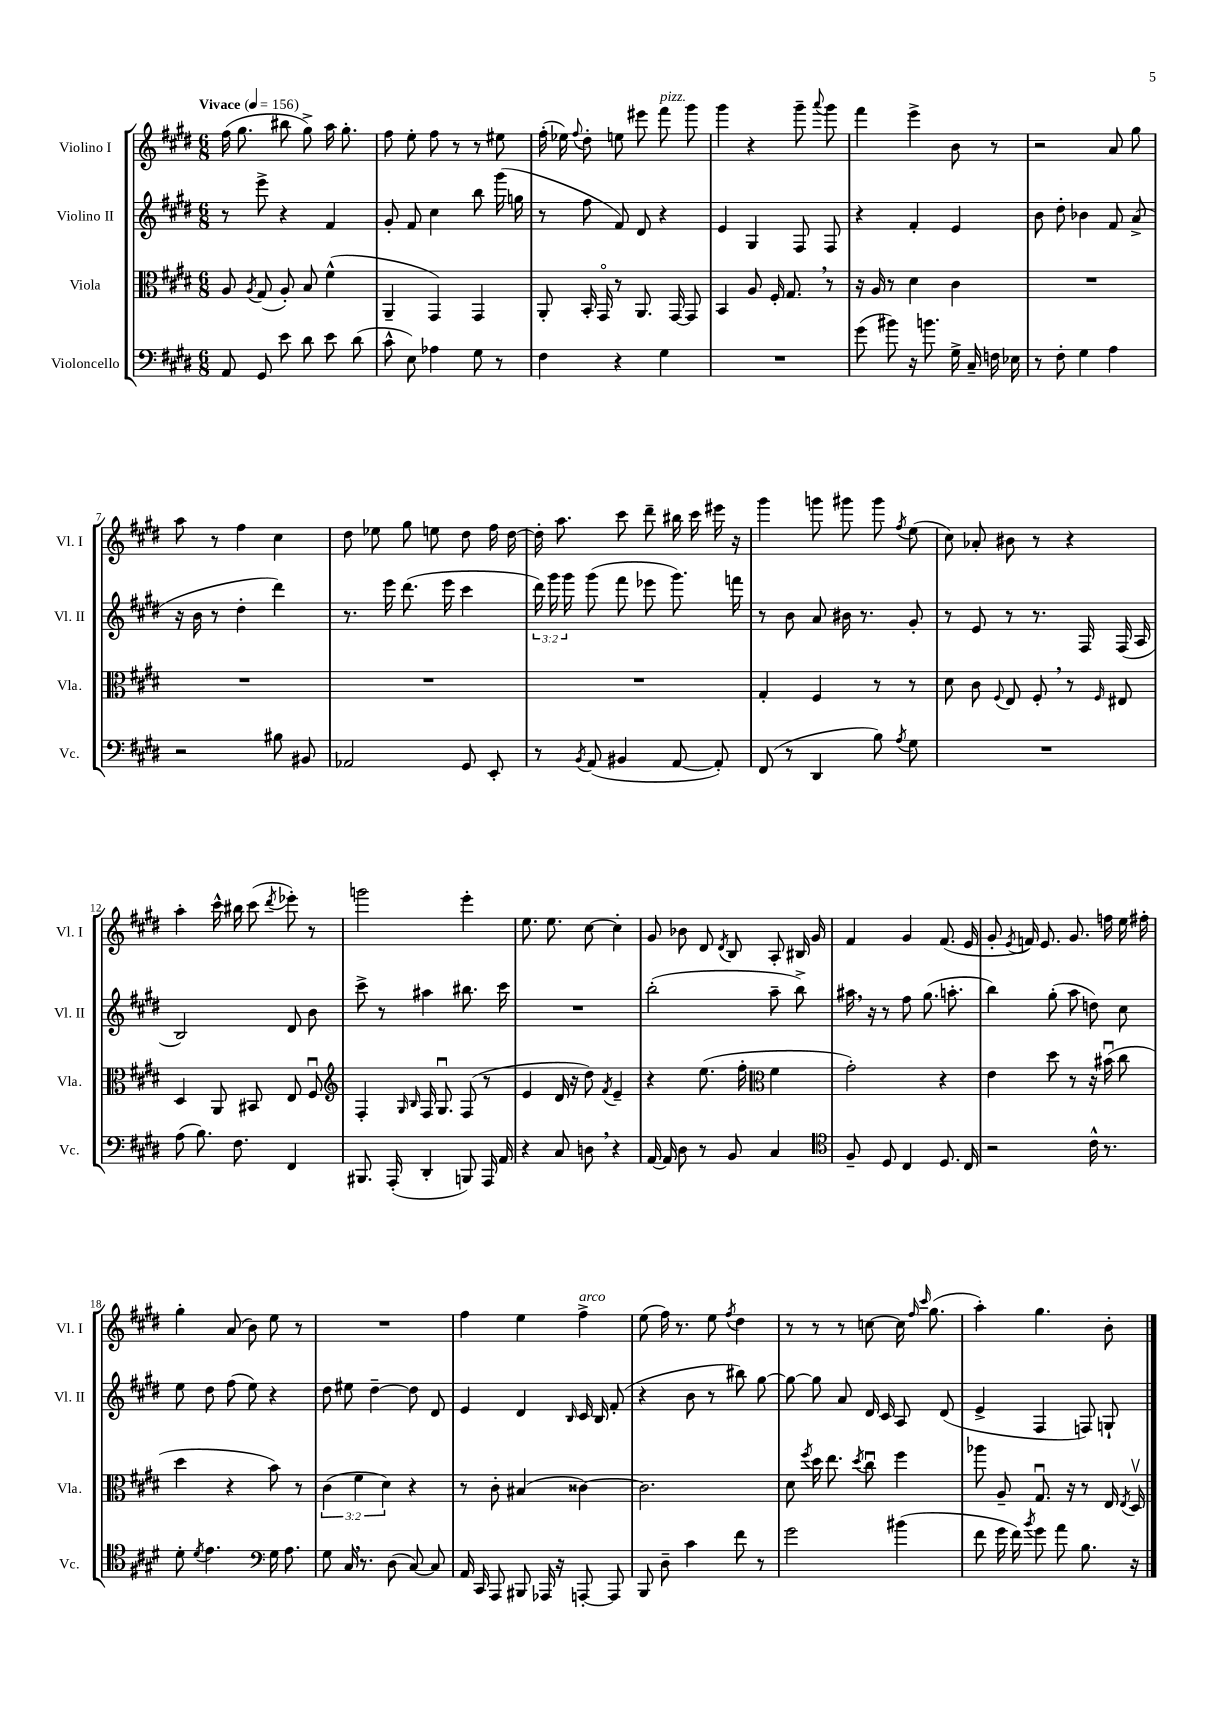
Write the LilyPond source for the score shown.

<<
\new StaffGroup <<
\new Staff = "s0" \with { instrumentName = "Violino I" shortInstrumentName = "Vl. I" } {
    \clef treble \key e \major \numericTimeSignature \time 6/8 \tempo "Vivace" 4 = 156
    \autoBeamOff fis''16( gis''8. bis''8 gis''8->) a''16 gis''8.-. |
    fis''8 e''8-. fis''8 r8 r8 eis''8 |
    fis''16-.( ees''16) \appoggiatura { fis''8 } dis''8-. e''8 eis'''8 fis'''8^\markup { \italic "pizz." } gis'''8 |
    gis'''4 r4 gis'''8-- \appoggiatura { a'''8 } gis'''8 |
    fis'''4 e'''4-> b'8 r8 |
    r2 a'8 gis''8 |
    a''8 r8 fis''4 cis''4 |
    dis''8 ees''8 gis''8 e''8 dis''8 fis''16 dis''16~ |
    dis''16-. a''8. cis'''8 dis'''8-- bis''16 cis'''16 eis'''16 r16 |
    gis'''4 g'''8 gis'''8 gis'''8 \acciaccatura { fis''8 } e''8( |
    cis''8) aes'8-. bis'8 r8 r4 |
    a''4-. cis'''16-^ bis''16 cis'''8( \acciaccatura { dis'''8 } ees'''8-.) r8 |
    g'''2 e'''4-. |
    e''8. e''8. cis''8~ cis''4-. |
    gis'8 bes'8 dis'8 \acciaccatura { dis'8 } b8 a8-. bis16 gis'16 |
    fis'4 gis'4 fis'8.( e'16 |
    gis'8-. \acciaccatura { e'8 } f'16) e'8. gis'8. f''16 e''16 fis''16-. |
    gis''4-. a'8( b'8) e''8 r8 |
    R2. |
    fis''4 e''4 fis''4->^\markup { \italic "arco" } |
    e''8( fis''16) r8. e''8 \acciaccatura { fis''8 } dis''4 |
    r8 r8 r8 c''8~ c''16 \grace { fis''16 cis'''16 } gis''8.( |
    a''4-.) gis''4. b'8-. \bar "|." |
}
\new Staff = "s1" \with { instrumentName = "Violino II" shortInstrumentName = "Vl. II" } {
    \clef treble \key e \major \numericTimeSignature \time 6/8 \override Staff.TupletNumber.text = #tuplet-number::calc-fraction-text
    \autoBeamOff r8 e'''8-> r4 fis'4 |
    gis'8-. fis'8 cis''4 b''8 gis'''16( g''16 |
    r8 fis''8 fis'8) dis'8 r4 |
    e'4 gis4 fis8 fis8 |
    r4 fis'4-. e'4 |
    b'8 dis''8-. bes'4 fis'8 a'8->( |
    r16 b'16 r8 dis''4-. dis'''4) |
    r8. e'''16 dis'''8.( e'''16 cis'''4 |
    \tuplet 3/2 { dis'''16) gis'''16 gis'''16 } gis'''8( fis'''8 ees'''8 gis'''8.) f'''16 |
    r8 b'8 a'8 bis'16 r8. gis'8-. |
    r8 e'8 r8 r8. fis16 fis16( a16 |
    b2) dis'8 b'8 |
    cis'''8-> r8 ais''4 bis''8. cis'''16 |
    R2. |
    b''2-.( a''8-- b''8->) |
    ais''16 \breathe r16 r8 fis''8 gis''8.( a''8.-. |
    b''4) gis''8-.( a''8 d''8) cis''8 |
    e''8 dis''8 fis''8( e''8) r4 |
    dis''8 eis''8 dis''4~-- dis''8 dis'8 |
    e'4 dis'4 \grace { b16 } cis'16 b16 fis'8-.( |
    r4 b'8 r8 bis''8) gis''8~ |
    gis''8~ gis''8 a'8 dis'16 cis'16 a8 dis'8( |
    e'4-> fis4 f8) g8-! \bar "|." |
}
\new Staff = "s2" \with { instrumentName = "Viola" shortInstrumentName = "Vla." } {
    \clef alto \key e \major \numericTimeSignature \time 6/8 \override Staff.TupletNumber.text = #tuplet-number::calc-fraction-text
    \autoBeamOff a8 \acciaccatura { a8 } gis8( a8-.) b8 fis'4-^( |
    a,4-- gis,4) gis,4 |
    a,8-. b,16-. gis,16\flageolet r8 a,8. gis,16~ gis,8 |
    b,4 a8 fis16-. gis8. \breathe r8 |
    r16 a16 r8 dis'4 cis'4 |
    R2. |
    R2. |
    R2. |
    R2. |
    gis4-. fis4 r8 r8 |
    dis'8 cis'8 \appoggiatura { fis8 } e8 fis8-. \breathe r8 \grace { fis16 } eis8 |
    dis4 a,8 bis,8 e8 fis8\downbow |
    \clef treble fis4-. \grace { gis16 b16 } fis16 gis8.\downbow fis8( r8 |
    e'4 dis'16 r16 dis''8) \acciaccatura { fis'8 } e'4-- |
    r4 e''8.( fis''16-. \clef alto fis'4 |
    gis'2-.) r4 |
    e'4 dis''8 r8 r16 bis'16\downbow( cis''8 |
    dis''4 r4 b'8) r8 |
    \tuplet 3/2 { cis'4( fis'4 dis'4) } r4 |
    r8 cis'8-. bis4( cisis'4~) |
    cisis'2. |
    dis'8 \acciaccatura { fis''8 } dis''16 e''8. \acciaccatura { dis''8 } cis''8\downbow fis''4 |
    aes''8 a8-- gis8.\downbow r16 r8 e16 \acciaccatura { e8 } dis16\upbow \bar "|." |
}
\new Staff = "s3" \with { instrumentName = "Violoncello" shortInstrumentName = "Vc." } {
    \clef bass \key e \major \numericTimeSignature \time 6/8
    \autoBeamOff a,8 gis,8 e'8 dis'8 e'8 dis'8( |
    cis'8-^ e8) aes4 gis8 r8 |
    fis4 r4 gis4 |
    R2. |
    gis'8( bis'8) r16 b'8. gis16-> cis16-- f16 ees16 |
    r8 fis8-. gis4 a4 |
    r2 bis8 bis,8 |
    aes,2 gis,8 e,8-. |
    r8 \acciaccatura { b,8 } a,8( bis,4 a,8~ a,8-.) |
    fis,8( r8 dis,4 b8) \acciaccatura { a8 } gis8 |
    R2. |
    a8( b8.) fis8. fis,4 |
    bis,,8. a,,16-.( dis,4-. b,,8) a,,16 a,16 |
    r4 cis8 d8 \breathe r4 |
    a,16~ a,16 dis8 r8 b,8 cis4 |
    \clef tenor fis8-- dis8 cis4 dis8. cis16 |
    r2 cis'16-^ r8. |
    dis'8-. \acciaccatura { dis'8 } e'4. \clef bass gis16 a8. |
    gis8 cis16 \breathe r8. dis8( cis8~) cis8 |
    a,16 cis,16 a,,8 bis,,8 aes,,16 r16 a,,8~-. a,,8 |
    b,,8 dis8-- cis'4 fis'8 r8 |
    gis'2 bis'4( |
    fis'8 gis'16 fis'16) \acciaccatura { b'8 } gis'8 a'8 b8. r16 \bar "|." |
}
>>
>>
